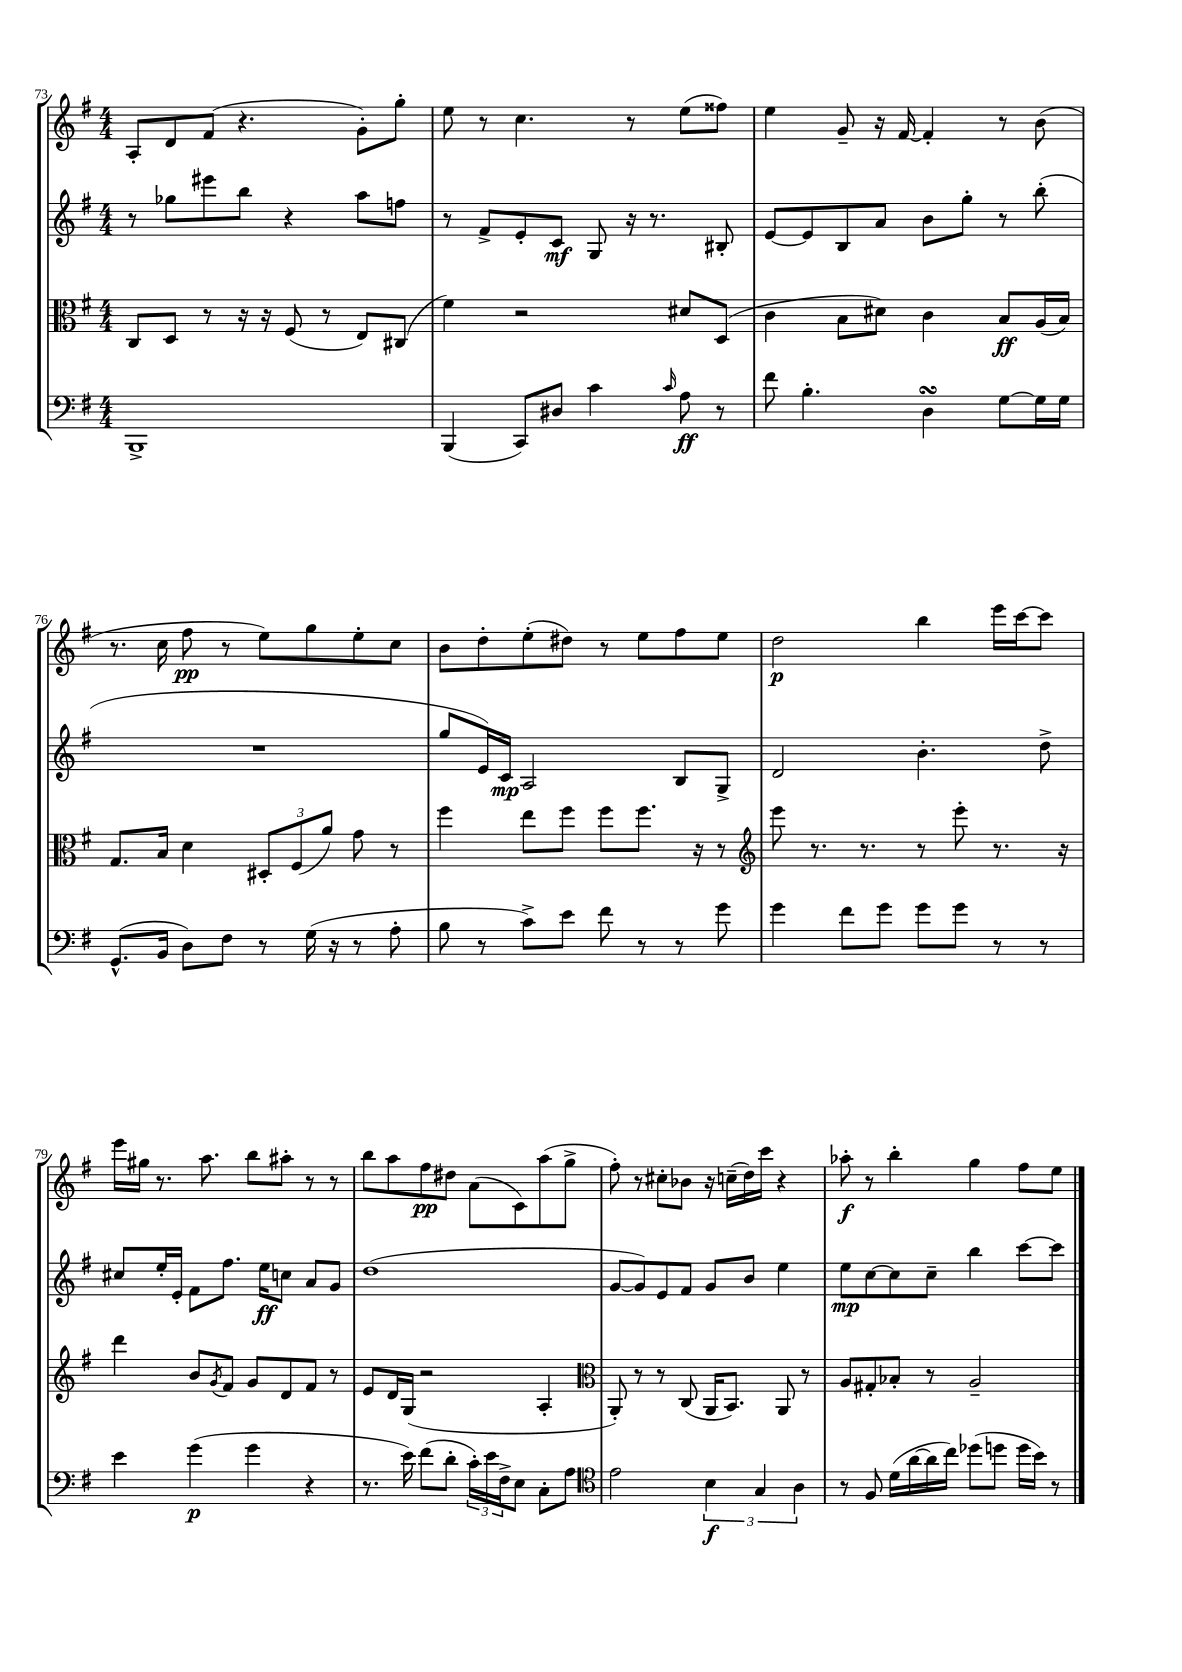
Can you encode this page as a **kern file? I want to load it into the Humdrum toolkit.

**kern	**kern	**kern	**kern
*staff4	*staff3	*staff2	*staff1
*clefF4	*clefC3	*clefG2	*clefG2
*k[f#]	*k[f#]	*k[f#]	*k[f#]
*M4/4	*M4/4	*M4/4	*M4/4
1BBB^	8C	8r	8A'
.	8D	8gg-	8d
.	8r	8eee#	(8f#
.	16r	8bb	4.r
.	16r	.	.
.	(8F#	4r	.
.	8r	.	.
.	8E)	8aa	8g')
.	(8C#	8ff	8gg'
=	=	=	=
(4BBB	4f#)	8r	8ee
.	.	8f#^	8r
8CC)	2r	8e'	4.cc
8D#	.	8c	.
4c	.	8G	.
.	.	16r	8r
.	.	8.r	.
16qqc	.	.	.
8A	8d#	.	(8ee
8r	(8D	8B#'	8ff##)
=	=	=	=
8f#	4c	[8e	4ee
4.B'	.	8e]	.
.	8B	8B	8g~
.	8d#)	8a	16r
.	.	.	[16f#
4D	4c	8b	4f#']
.	.	8gg'	.
[8G	8B	8r	8r
16G]	(16A	(8bb'	(8b
16G	16B)	.	.
=	=	=	=
(8.GG^^	8.G	1r	8.r
16BB	16B	.	16cc
8D)	4d	.	8ff#
8F#	.	.	8r
8r	12D#'	.	8ee)
.	(12F#	.	.
(16G	.	.	8gg
.	12a)	.	.
16r	.	.	.
8r	8g	.	8ee'
8A'	8r	.	8cc
=	=	=	=
8B	4ff#	8gg	8b
8r	.	16e)	8dd'
.	.	16c	.
8c^)	8ee	2A	(8ee'
8e	8ff#	.	8dd#)
8f#	8ff#	.	8r
8r	8.ff#	.	8ee
8r	.	8B	8ff#
.	16r	.	.
8g	8r	8G^	8ee
=	=	=	=
*	*clefG2	*	*
4g	8eee	2d	2dd
.	8.r	.	.
8f#	.	.	.
.	8.r	.	.
8g	.	.	.
8g	8r	4.b'	4bb
8g	8eee'	.	.
8r	8.r	.	16eee
.	.	.	[16ccc
8r	.	8dd^	8ccc]
.	16r	.	.
=	=	=	=
4e	4ddd	8cc#	16eee
.	.	.	16gg#
.	.	16ee'	8.r
.	.	16e'	.
(4g	8b	8f#	.
.	.	.	8.aa
.	8qg	.	.
.	8f#	8.ff#	.
4g	8g	.	8bb
.	.	16ee	.
.	8d	8cc	8aa#'
4r	8f#	8a	8r
.	8r	8g	8r
=	=	=	=
8.r	8e	(1dd	8bb
.	16d	.	8aa
16e)	(16G	.	.
(8f#	2r	.	8ff#
8d'	.	.	8dd#
24c')	.	.	(8a
24e	.	.	.
24F#^	.	.	.
8E	.	.	8c)
8C'	4A'	.	(8aa
8A	.	.	8gg^
=	=	=	=
*clefC4	*clefC3	*	*
2e	8AA')	[8g	8ff#')
.	8r	8g])	8r
.	8r	8e	8cc#'
.	(8C	8f#	8b-
6B	16AA	8g	16r
.	8.BB)	.	(16cc~
.	.	8b	16dd)
6G	.	.	.
.	.	.	16ccc
.	8AA	4ee	4r
6A	.	.	.
.	8r	.	.
=	=	=	=
8r	8A	8ee	8aa-'
8F#	8G#'	[8cc	8r
(16d	8B-'	8cc]	4bb'
[16a	.	.	.
16a]	8r	8cc~	.
16cc)	.	.	.
(8dd-	2A~	4bb	4gg
8dd	.	.	.
16dd	.	[8ccc	8ff#
16b)	.	.	.
8r	.	8ccc]	8ee
==	==	==	==
*-	*-	*-	*-
